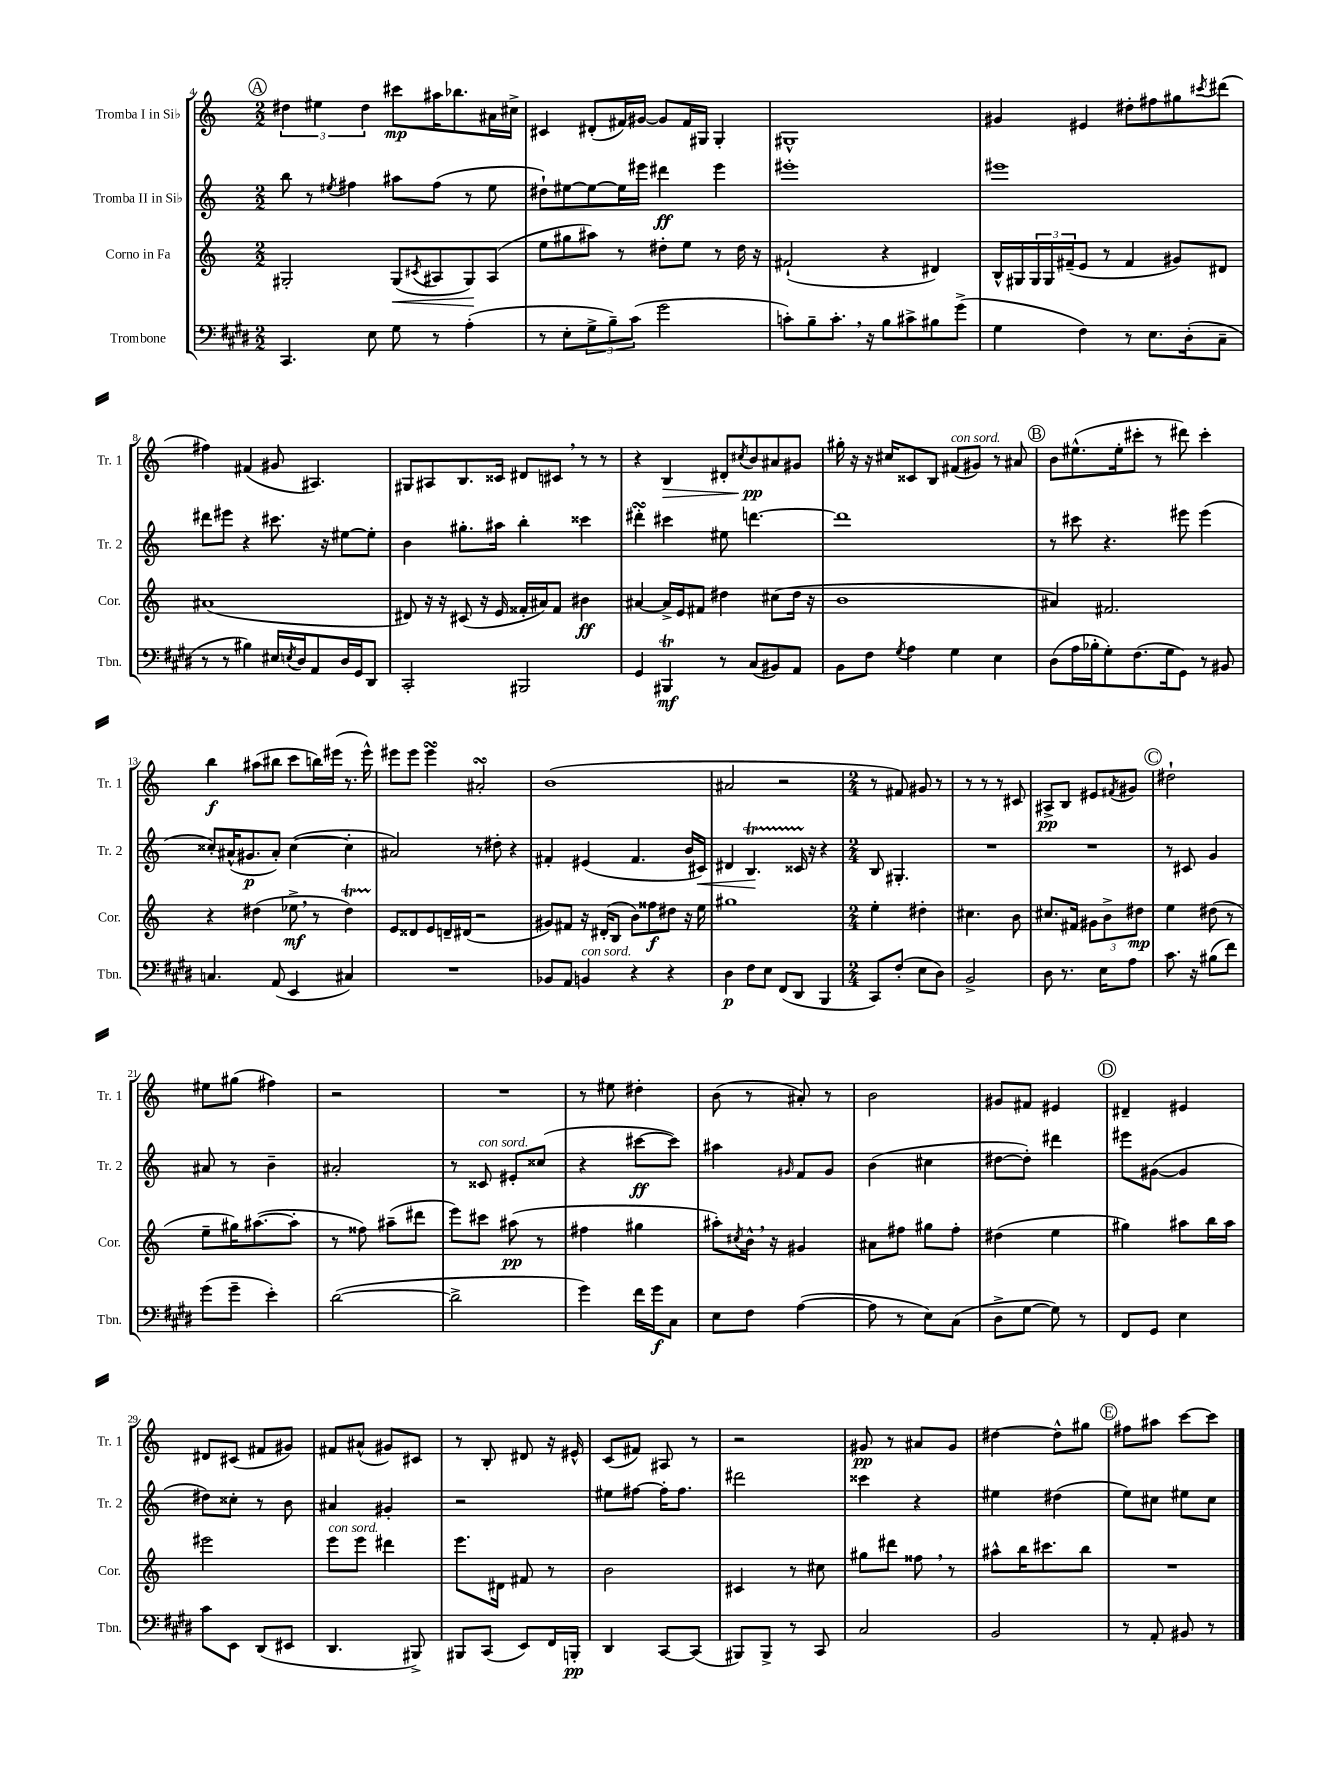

**kern	**kern	**kern	**kern
*staff4	*staff3	*staff2	*staff1
*clefF4	*clefG2	*clefG2	*clefG2
*k[f#c#g#d#]	*k[]	*k[]	*k[]
*M2/2	*M2/2	*M2/2	*M2/2
4.CC#/	2G#'/	8bb\	6dd#\
.	.	8r	.
.	.	.	6ee#\
.	.	8qee#/	.
.	.	4ff#\	.
.	.	.	6dd#\
8E\	.	.	.
8G#\	(8G#/L	8aa#\L	8ccc#\L
.	8qc#/	.	.
8r	8A#/	(8ff#\J	16aa#\K
.	.	.	8.bb-\
(4A'\	8G#/)	8r	.
.	(8A#/J	8ee#\	16a#\L
.	.	.	16cc#^\JJ
=	=	=	=
8r	8ee\L	8dd#`\L)	4c#/
8E'\L	8gg#\	[8ee#\	.
12G#^\	8aa#\J)	8ee#\_	(8d#'/L
12B~\)	.	.	.
.	8r	16ee#\]L	16f#/L)
(12c#\J	.	.	.
.	.	16eee#\JJ	[16g#/JJ
2g#\	8dd#'\L	4ddd#\	8g#/]L
.	8ee\J	.	16f#/L
.	.	.	16G#/JJ
.	8r	4eee#\	4G#'/
.	16dd#\	.	.
.	16r	.	.
=	=	=	=
8c'\L)	(2f#`/	1eee#'	1G#^^
8B~\	.	.	.
8.c'\J	.	.	.
16r	.	.	.
8B\L	4r	.	.
8c#^\	.	.	.
8B#\	4d#/)	.	.
(8g#^\J	.	.	.
=	=	=	=
4G#\	16B^^/LL	1eee#	4g#/
.	16G#/	.	.
.	24G#/	.	.
.	24G#/	.	.
.	(24f#~/J	.	.
4F#\)	8e/J	.	4e#/
.	8r	.	.
8r	4f#/	.	8dd#'\L
8.E\L	.	.	8ff#\
.	8g#/L)	.	8gg#\
(16D#'\k	.	.	.
.	.	.	8qccc#/
8C#~\J	8d#/J	.	(8ddd#\J
=	=	=	=
8r	(1a#	8ddd#\L	4ff#\)
8r	.	8eee#\J	.
4B#\)	.	4r	(4f#/
16E#/LL	.	8.ccc#\	8g#/
8qE/	.	.	.
16D#/J	.	.	.
8AA/	.	.	4.A#/)
.	.	16r	.
16D#/L	.	[8ee#\L	.
16GG#/J	.	.	.
8DD#/J	.	8ee#'\]J	.
=	=	=	=
2CC#'/	8d#/)	4b\	8G#/L
.	16r	.	8A#/
.	16r	.	.
.	(8c#/	8.gg#'\L	8.B/
.	16r	.	.
.	16e/	16aa#\Jk	16c##/Jk
2BBB#/	16f##'/LL	4bb'\	8d#/L
.	16a#/J)	.	.
.	8f##/J	.	8c#/J
.	4b#\	4ccc##\	8r
.	.	.	8r
=	=	=	=
4GG#/	[4a#/	4ddd#'\	4r
4BBB#/	16a#^/]LL	4ccc#\	4B/
.	16e/J	.	.
.	8f#/J	.	.
8r	4dd#\	8ee#\	8d#'/L
.	.	.	8qcc#/
(8C#/L	.	[4.ddd\	8b/
8BB#/)	(8cc#\L	.	8a#/
8AA/J	16dd#\Jk	.	8g#/J
.	16r	.	.
=	=	=	=
8BB\L	1b	1ddd]	16gg#'\
.	.	.	16r
8F#\J	.	.	16r
.	.	.	16cc#/LK
8qG#/	.	.	.
4A\	.	.	8c##/
.	.	.	8B/J
4G#\	.	.	(8f#/L
.	.	.	8g#/J)
4E\	.	.	8r
.	.	.	8a#/
=	=	=	=
(8D#\L	4a#/)	8r	8b\L
16A\L	.	8ccc#\	(8.ee#^^\
16B-'\J	.	.	.
8G#'\)	2.f#/	4.r	.
.	.	.	16ee#'\k
(8.F#\	.	.	8ccc#'\J
.	.	.	8r
16G#\k	.	.	.
8GG#\J)	.	8eee#\	8ddd#\)
8r	.	(4eee#\	4ccc#'\
8BB#/	.	.	.
=	=	=	=
4.C/	4r	8cc##'/L)	4bb\
.	.	(16a#^^/K	.
.	.	8.g#/	.
.	(4dd#\	.	(8aa#\L
(8AA/	.	8a#'/J)	8bb#\J
4EE/	8ee-^\	([4cc##\	8ccc\L
.	8r	.	16bb\L)
.	.	.	(16eee#\JJ
4C#/)	4dd#\)	4cc##'\]	8.r
.	.	.	16eee#^^\)
=	=	=	=
1r	8e/L	2a#/)	8eee#\L
.	8d##/	.	8eee#\J
.	8e/	.	4eee#\
.	16d~/L	.	.
.	(16d#/JJ	.	.
.	2r	8r	2a#'/
.	.	8dd#'\	.
.	.	4r	.
=	=	=	=
8BB-/L	8g#/L)	4f#'/	(1b
8AA/J	8f#/J	.	.
4BB/	16r	(4e#/	.
.	(16d#'/LK	.	.
.	8B/J	.	.
4r	8b\L)	4.f#/	.
.	8ff##\	.	.
4r	8dd#\J	.	.
.	16r	16b/LL	.
.	16ee\	16c#/JJ)	.
=	=	=	=
4D#\	1gg#	4d#/	2a#/
8F#\L	.	4.B/	.
8E\J	.	.	.
(8FF#/L	.	.	2r
8DD#/J	.	16c##/	.
.	.	16r	.
4BBB/	.	4r	.
=	=	=	=
*M2/4	*M2/4	*M2/4	*M2/4
8CC#/L)	4ee'\	8B/	8r
(8F#'/J	.	4.G#'/	8f#/)
8E\L	4dd#'\	.	8g#/
8D#\J)	.	.	8r
=	=	=	=
2BB^/	4.cc#\	2r	8r
.	.	.	8r
.	.	.	8r
.	8b\	.	8c#/
=	=	=	=
8D#\	8.cc#/L	2r	8A#^/L
8.r	.	.	8B/J
.	16f#/Jk	.	.
.	12g#\L	.	8e#/L
16E\LK	.	.	.
.	12b^\	.	.
.	.	.	8qf#/
8A\J	.	.	8g#/J
.	12dd#\J	.	.
=	=	=	=
8.c#\	4ee\	8r	2dd#`\
.	.	8c#/	.
16r	.	.	.
(8B#\L	(8dd#\	4g/	.
8f#\J)	8r	.	.
=	=	=	=
(8g#\L	8ee~\L	8a#/	8ee#\L
8g#~\J	16gg#\K)	8r	(8gg#\J
.	([8.aa#\	.	.
4e'\)	.	4b~\	4ff#\)
.	8aa#'\]J	.	.
=	=	=	=
([2d#\	8r	2a#'/	2r
.	8ff##\)	.	.
.	(8aa#~\L	.	.
.	8ddd#\J	.	.
=	=	=	=
2d#^\]	8eee\L)	8r	2r
.	8ccc#\J	8c##/	.
.	(8aa#\	8e#'/L	.
.	8r	(8cc##/J	.
=	=	=	=
4g#\)	4ff#\	4r	8r
.	.	.	8ee#\
16f#\LL	4gg#\	[8ccc#\L	4dd#'\
16g#\J	.	.	.
8C#\J	.	8ccc#\]J)	.
=	=	=	=
8E\L	8aa#'\L)	4aa#\	(8b\
.	8qcc#/	.	.
8F#\J	16b^^\Jk	.	8r
.	16r	.	.
.	.	16qqg#/	.
([4A\	4g#/	8f/L	8a#'/)
.	.	8g#/J	8r
=	=	=	=
8A\]	8a#\L	(4b\	2b\
8r	8ff#\J	.	.
8E\L)	8gg#\L	4cc#\	.
(8C#\J	8ff#'\J	.	.
=	=	=	=
8D#^\L	(4dd#\	[8dd#\L	8g#/L
[8G#\J	.	8dd#'\]J)	8f#/J
8G#\])	4ee\	4ddd#\	4e#/
8r	.	.	.
=	=	=	=
8FF#/L	4gg#\)	8eee#\L	4d#~/
8GG#/J	.	([8g#\J	.
4E\	8aa#\L	4g#/]	4e#/
.	16bb\L	.	.
.	16aa#\JJ	.	.
=	=	=	=
8c#\L	2eee#\	8dd#\L)	8d#/L
8EE\J	.	8cc##'\J	(8c#/J
(8DD#/L	.	8r	8f#/L
8EE#/J	.	8b\	8g#/J)
=	=	=	=
4.DD#/	8eee\L	4a#/	8f#/L
.	8eee\J	.	(8a#^^/J
.	4ddd#\	4g#'/	8g#/L)
8BBB#^/)	.	.	8c#/J
=	=	=	=
8BBB#/L	8.eee\L	2r	8r
(8CC#/J	.	.	8B'/
.	16d#\Jk	.	.
8EE/L)	8f#/	.	8d#/
16FF#/L	8r	.	16r
16BBB'/JJ	.	.	16e#^^/
=	=	=	=
4DD#/	2b\	8ee#\L	(8c/L
.	.	[8ff#\J	8f#/J)
[8CC#/L	.	16ff#'\]LK	8A#/
.	.	8.ff#\J	.
(8CC#/]J	.	.	8r
=	=	=	=
8BBB#/L)	4c#/	2ddd#\	2r
8BBB#^/J	.	.	.
8r	8r	.	.
8CC#/	8cc#\	.	.
=	=	=	=
2C#/	8gg#\L	4ccc##\	8g#/
.	8ddd#\J	.	8r
.	8ff##\	4r	8a#/L
.	8r	.	8g#/J
=	=	=	=
2BB/	8aa#^^\L	4ee#\	[4dd#\
.	16bb\K	.	.
.	8.ccc#\	.	.
.	.	(4dd#\	8dd#^^\]L
.	8bb\J	.	8gg#\J
=	=	=	=
8r	2r	8ee\L)	8ff#\L
8AA'/	.	8cc#\J	8aa#\J
8BB#/	.	8ee#\L	[8ccc\L
8r	.	8cc#\J	8ccc\]J
==	==	==	==
*-	*-	*-	*-
